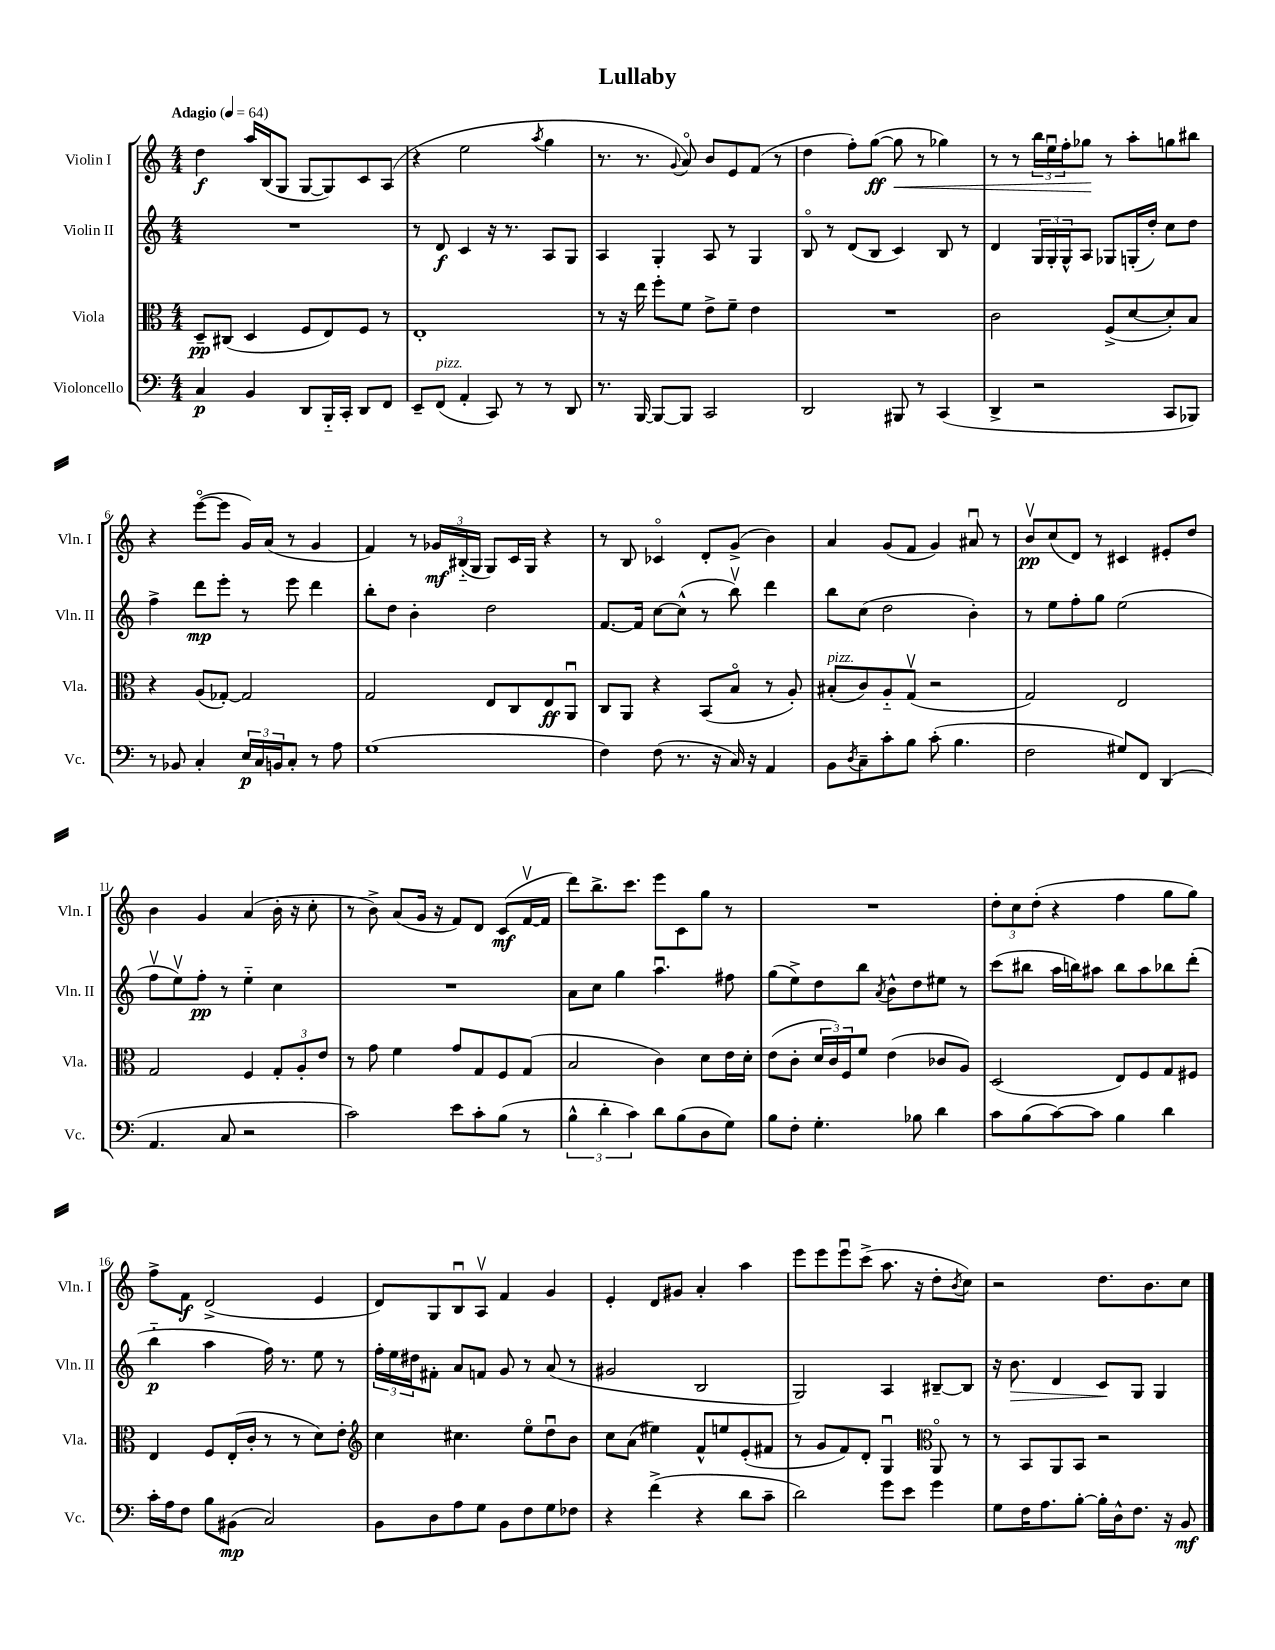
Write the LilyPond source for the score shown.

\header { title = "Lullaby" }
<<
\new StaffGroup <<
\new Staff = "s0" \with { instrumentName = "Violin I" shortInstrumentName = "Vln. I" } {
    \clef treble \key c \major \numericTimeSignature \time 4/4 \tempo "Adagio" 4 = 64
    d''4\f a''16 b16( g8 g8~ g8) c'8 a8( |
    r4 e''2 \acciaccatura { a''8 } g''4 |
    r8. r8. \appoggiatura { g'8 } a'8\flageolet) b'8 e'8 f'8( r8 |
    d''4 f''8-.) g''8~\ff( g''8\< r8 ges''4) |
    r8 r8 \tuplet 3/2 { b''16 e''16\downbow f''16-. } ges''8\! r8 a''8-. g''8 bis''8 |
    r4 e'''8~\flageolet( e'''8 g'16) a'16( r8 g'4 |
    f'4) r8 \tuplet 3/2 { ges'16\mf bis16-_( g16 } g8) c'16 g16 r4 |
    r8 b8 ces'4\flageolet d'8-. g'8->( b'4) |
    a'4 g'8( f'8 g'4) ais'8\downbow r8 |
    b'8\upbow\pp c''8( d'8) r8 cis'4 eis'8-. d''8 |
    b'4 g'4 a'4( b'16-. r16 c''8-. |
    r8 b'8->) a'8( g'16 r16 f'8) d'8 c'8\mf( f'16~\upbow f'16 |
    d'''8) b''8.-> c'''8. e'''8 c'8 g''8 r8 |
    R1 |
    \tuplet 3/2 { d''8-. c''8 d''8-.( } r4 f''4 g''8 g''8) |
    f''8-> f'8\f d'2->( e'4 |
    d'8) g8 b8\downbow a8\upbow f'4 g'4 |
    e'4-. d'8 gis'8 a'4-. a''4 |
    e'''8 e'''8 e'''8\downbow c'''8->( a''8. r16 d''8-. \acciaccatura { b'8 } c''8) |
    r2 d''8. b'8. c''8 \bar "|." |
}
\new Staff = "s1" \with { instrumentName = "Violin II" shortInstrumentName = "Vln. II" } {
    \clef treble \key c \major \numericTimeSignature \time 4/4
    R1 |
    r8 d'8\f c'4 r16 r8. a8 g8 |
    a4 g4-. a8 r8 g4 |
    b8\flageolet r8 d'8( b8 c'4) b8 r8 |
    d'4 \tuplet 3/2 { g16 g16-. g16-^ } a8 ges8 g16-.( d''16-.) c''8 d''8 |
    f''4-> d'''8\mp e'''8-. r8 e'''8 d'''4 |
    b''8-. d''8 b'4-. d''2 |
    f'8.~ f'16 c''8~ c''8-^( r8 b''8\upbow) d'''4 |
    b''8 c''8( d''2 b'4-.) |
    r8 e''8 f''8-. g''8 e''2( |
    f''8\upbow e''8\upbow) f''8-.\pp r8 e''4-_ c''4 |
    R1 |
    a'8 c''8 g''4 a''4.\downbow fis''8 |
    g''8( e''8->) d''8 b''8 \acciaccatura { a'8 } b'8-^ d''8 eis''8 r8 |
    c'''8( bis''8 a''16 b''16) ais''8 b''8 ais''8 bes''8 d'''8-.( |
    b''4-_\p a''4 f''16) r8. e''8 r8 |
    \tuplet 3/2 { f''16-. e''16 dis''16 } fis'8-. a'8 f'8 g'8 r8 a'8( r8 |
    gis'2 b2 |
    g2) a4 bis8~-- bis8 |
    r16 b'8.\> d'4 c'8\! g8 g4 \bar "|." |
}
\new Staff = "s2" \with { instrumentName = "Viola" shortInstrumentName = "Vla." } {
    \clef alto \key c \major \numericTimeSignature \time 4/4
    d8--\pp cis8( d4 f8 e8) f8 r8 |
    e1-. |
    r8 r16 e''16 f''8-. f'8 e'8-> f'8-- e'4 |
    R1 |
    c'2 f8->( d'8~ d'8-.) b8 |
    r4 a8( ges8~-.) ges2 |
    g2 e8 c8 e8\ff a,8\downbow |
    c8 a,8 r4 b,8( b8\flageolet r8 a8-.) |
    bis8-.^\markup { \italic "pizz." }( c'8) a8-_ g8\upbow( r2 |
    g2) e2 |
    g2 f4 \tuplet 3/2 { g8-. a8-. e'8 } |
    r8 g'8 f'4 g'8 g8 f8 g8( |
    b2 c'4) d'8 e'16 d'16-. |
    e'8( c'8-. \tuplet 3/2 { d'16 c'16) f16 } f'8 e'4( ces'8 a8) |
    d2( e8) f8 g8 fis8 |
    e4 f8 e16-.( c'16-. r8 r8 d'8) e'8-. |
    \clef treble c''4 cis''4. e''8\flageolet d''8\downbow b'8 |
    c''8 a'8( eis''4) f'8-^ e''8 e'8-.( fis'8 |
    r8 g'8 f'8) d'8-. g4\downbow \clef alto a,8\flageolet r8 |
    r8 b,8 a,8 b,8 r2 \bar "|." |
}
\new Staff = "s3" \with { instrumentName = "Violoncello" shortInstrumentName = "Vc." } {
    \clef bass \key c \major \numericTimeSignature \time 4/4
    c4\p b,4 d,8 b,,16-_ c,16-. d,8 f,8 |
    e,8-- f,8^\markup { \italic "pizz." }( a,4-. c,8) r8 r8 d,8 |
    r8. b,,16~ b,,8~ b,,8 c,2 |
    d,2 bis,,8 r8 c,4( |
    d,4-> r2 c,8 bes,,8) |
    r8 bes,8 c4-. \tuplet 3/2 { e16\p c16 b,16 } c8-. r8 a8 |
    g1( |
    f4) f8( r8. r16 c16) r16 a,4 |
    b,8 \acciaccatura { d8 } c8-- c'8-. b8 c'8-.( b4. |
    f2 gis8) f,8 d,4( |
    a,4. c8 r2 |
    c'2) e'8 c'8-. b8( r8 |
    \tuplet 3/2 { b4-^ d'4-. c'4) } d'8 b8( d8 g8) |
    b8 f8-. g4.-. bes8 d'4 |
    c'8 b8( c'8~) c'8 b4 d'4 |
    c'16-. a16 f8 b8 bis,8\mp( c2) |
    b,8 d8 a8 g8 b,8 f8 g8 fes8 |
    r4 f'4->( r4 d'8 c'8-- |
    d'2) g'8 e'8 g'4 |
    g8 f16 a8. b8~-. b16-. d16-^ f8. r16 b,8\mf \bar "|." |
}
>>
>>
